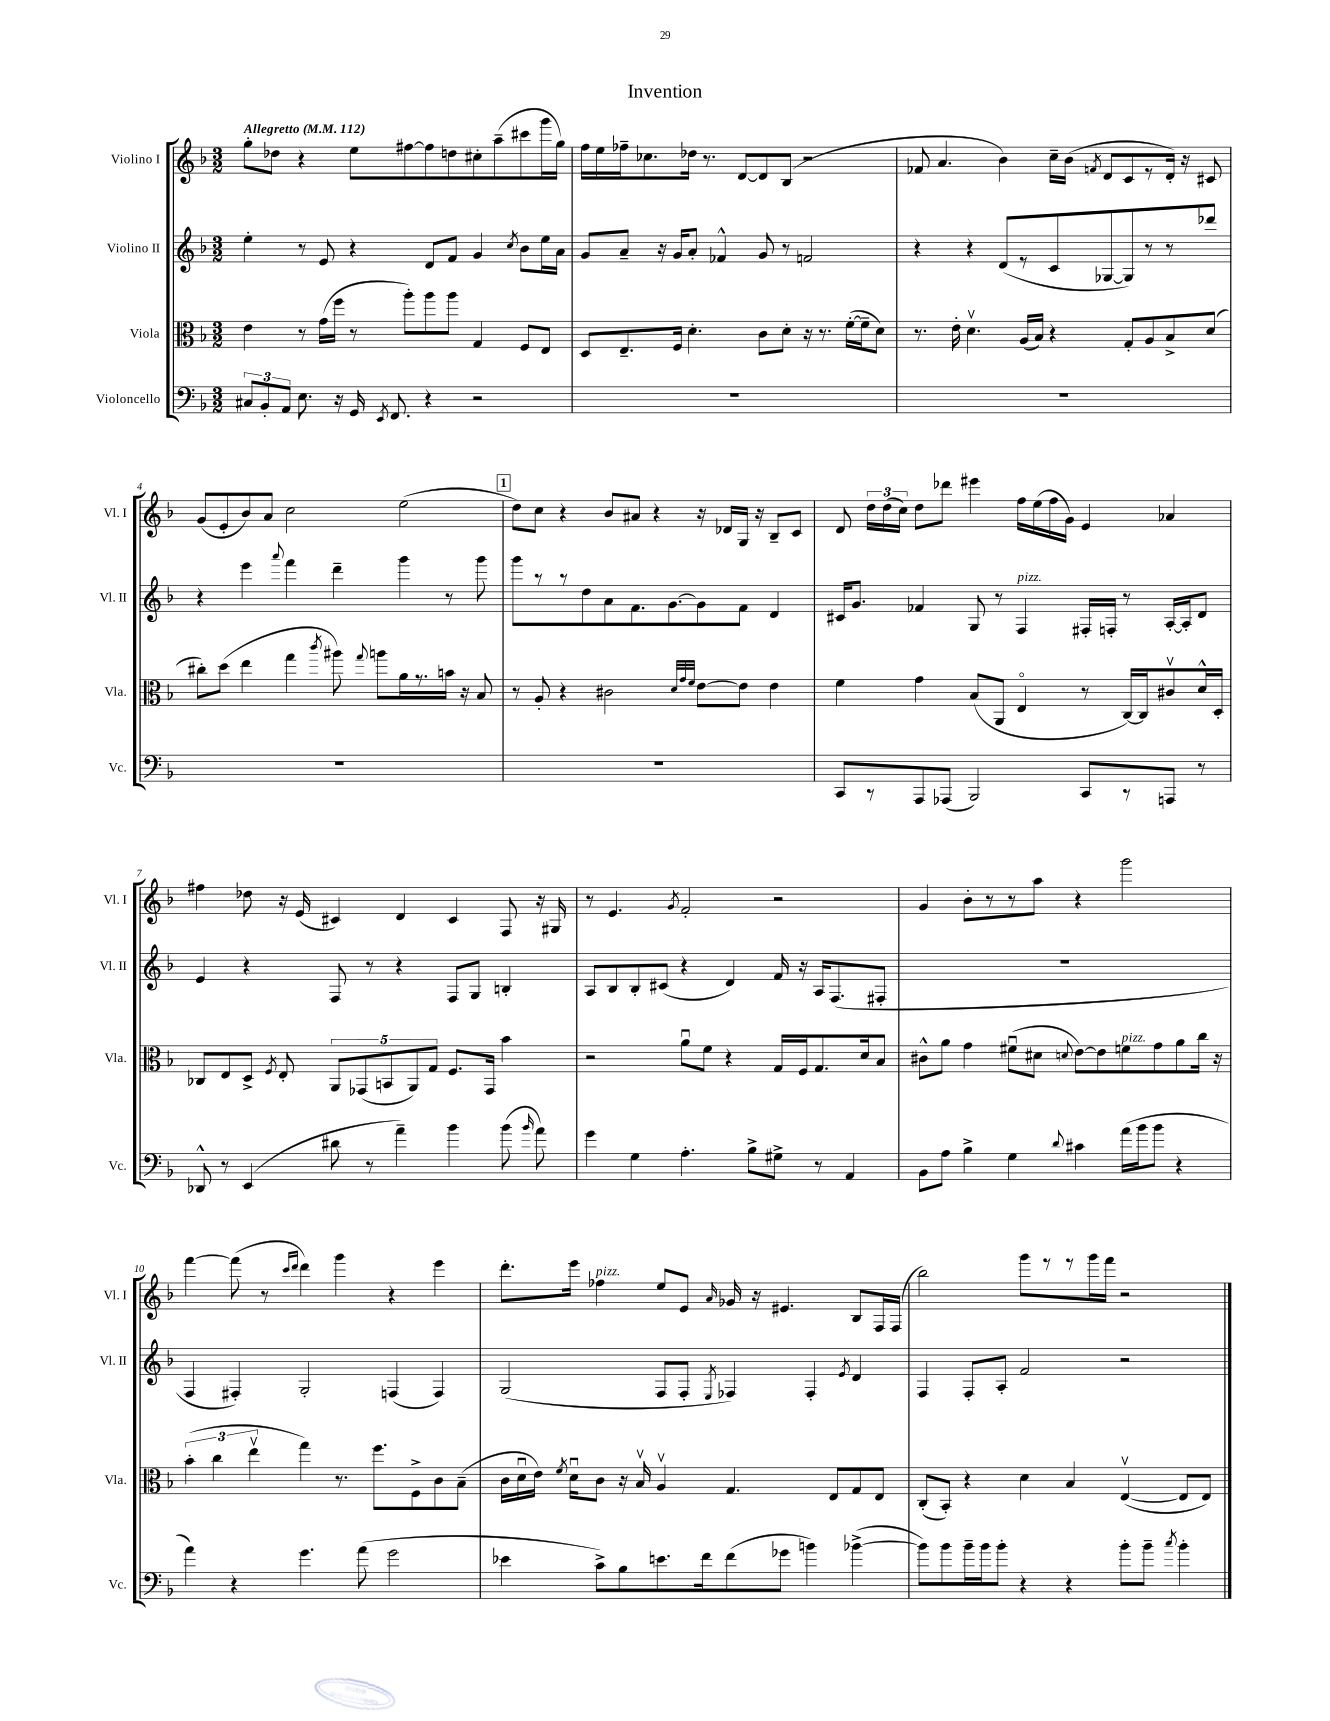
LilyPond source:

\header { title = "Invention" }
<<
\new StaffGroup <<
\new Staff = "s0" \with { instrumentName = "Violino I" shortInstrumentName = "Vl. I" } {
    \clef treble \key f \major \numericTimeSignature \time 3/2 \tempo "Allegretto" 4 = 112
    \autoBeamOff g''8[-. des''8] r4 e''8[ fis''8~ fis''8 d''8 cis''8-. a''8--( cis'''8 g'''16 g''16]) |
    f''16[ e''16 fes''16-- ces''8. des''16] r8. d'8[~ d'8 bes8]( r2 |
    fes'8 a'4. bes'4) c''16[-- bes'16]( \acciaccatura { f'8 } d'8[ c'8 r8 d'16]-.) r16 cis'8 |
    g'8[( e'8-. bes'8) a'8] c''2 e''2( |
    \mark \markup { \box "1" } d''8[) c''8] r4 bes'8[ ais'8] r4 r16 des'16[ g16] r16 bes8[-- c'8] |
    d'8 \tuplet 3/2 { d''16[ d''16( c''16]) } d''8[ des'''8] eis'''4 f''16[ e''16( f''16 g'16]) e'4 aes'4 |
    fis''4 des''8 r16 e'16( cis'4) d'4 cis'4 f8 r16 gis16 |
    r8 e'4. \acciaccatura { g'8 } f'2-. r2 |
    g'4 bes'8[-. r8 r8 a''8] r4 g'''2 |
    f'''4~ f'''8( r8 \grace { c'''16[ d'''16] } d'''4) g'''4 r4 e'''4 |
    d'''8.[-. e'''16] fes''4^\markup { \italic "pizz." } e''8[ e'8] \grace { a'16 } ges'16 r16 eis'4. bes8[ f16 f16]( |
    bes''2) g'''8[ r8 r8 g'''16 f'''16] r2 \bar "|." |
}
\new Staff = "s1" \with { instrumentName = "Violino II" shortInstrumentName = "Vl. II" } {
    \clef treble \key f \major \numericTimeSignature \time 3/2
    \autoBeamOff e''4-. r8 e'8 r4 d'8[ f'8] g'4 \acciaccatura { c''8 } bes'8[ e''16 a'16] |
    g'8[ a'8]-- r16 g'16[ a'8]-. fes'4-^ g'8 r8 f'2 |
    r4 r4 d'8[( r8 c'8 ges8~ ges8) r8 r8 des'''8] |
    r4 e'''4 \appoggiatura { a'''8 } f'''4 d'''4-- g'''4 r8 g'''8 |
    \mark \markup { \box "1" } g'''8[ r8 r8 d''8 a'8 f'8. g'8.~ g'8 f'8] d'4 |
    cis'16[ g'8.] fes'4 g8 r8 f4^\markup { \italic "pizz." } fis16[-. f16]-. r8 a16[~-. a16-. d'8] |
    e'4 r4 f8 r8 r4 f8[ g8] b4-. |
    a8[ bes8 bes8-. cis'8]( r4 d'4) f'16 r16 a16[ f8.( fis8]-. |
    R1. |
    f4 fis4-.) g2-. f4( f4) |
    g2( f8[ f8]-. \acciaccatura { e8 } fes4) fes4-. \acciaccatura { e'8 } d'4 |
    f4 f8[-. a8]-. f'2 r2 \bar "|." |
}
\new Staff = "s2" \with { instrumentName = "Viola" shortInstrumentName = "Vla." } {
    \clef alto \key f \major \numericTimeSignature \time 3/2
    \autoBeamOff e'4 r8 g'16[( f''16] r8 a''8[-.) a''8 a''8] g4 f8[ e8] |
    d8[ e8.-- f16] d'4.-. c'8[ d'8]-. r16 r8. f'16[~-.( f'16-- d'8]) |
    r8. e'16-. d'4.\upbow a16[( bes16]) r4 g8[-. a8 bes8-> d'8]( |
    cis''8[-.) d''8]( e''4 g''4 \acciaccatura { c'''8 } ais''8) \appoggiatura { g''8 } a''8[ a'16 r8. b'16] r16 bes8 |
    \mark \markup { \box "1" } r8 a8-. r4 cis'2 \grace { d'32[ g'32 f'32] } e'8[~ e'8] e'4 |
    f'4 g'4 bes8[( a,8] e4\flageolet r8 c16[~) c16 cis'8\upbow d'16-^ d16]-. |
    ces8[ e8 d8]-> \acciaccatura { f8 } e8-. \tuplet 5/4 { a,8[ ges,8( b,8 a,8) g8] } f8.[ ges,16] bes'4 |
    r2 a'8[\downbow f'8] r4 g16[ f16 g8. d'16 bes8] |
    cis'8[-^ a'8] g'4 fis'8[\downbow( dis'8] \appoggiatura { d'8 } e'8[~) e'8 f'8^\markup { \italic "pizz." } g'8 a'8 c''16] r16 |
    \tuplet 3/2 { bes'4-.( c''4 e''4\upbow } g''4) r8. f''8.[ f8-> c'8 bes8]--( |
    c'16[ d'16\downbow e'16]) \acciaccatura { f'8 } d'16[\downbow c'8] r16 bes16\upbow a4\upbow g4. e8[ g8 e8] |
    c8[-.( bes,8]-.) r4 d'4 bes4 e4~\upbow( e8[ e8]) \bar "|." |
}
\new Staff = "s3" \with { instrumentName = "Violoncello" shortInstrumentName = "Vc." } {
    \clef bass \key f \major \numericTimeSignature \time 3/2
    \autoBeamOff \tuplet 3/2 { cis8[ bes,8-. a,8] } e8. r16 g,16 \acciaccatura { e,8 } f,8. r4 r2 |
    R1. |
    R1. |
    R1. |
    \mark \markup { \box "1" } R1. |
    c,8[ r8 a,,8 aes,,8]( bes,,2) c,8[ r8 a,,8] r8 |
    des,8-^ r8 e,4( dis'8 r8 a'4--) bes'4 bes'8( \grace { bes'16 } a'8) |
    g'4 g4 a4.-. bes8[-> gis8]-> r8 a,4 |
    bes,8[ a8] bes4-> g4 \appoggiatura { d'8 } cis'4 a'16[( bes'16 bes'8] r4 |
    a'4) r4 g'4. a'8( g'2 |
    ees'4 c'8[->) bes8 e'8. f'16 f'8( ges'8] b'4) bes'4~->( |
    bes'8[) bes'8 bes'16-- bes'16 bes'8]-. r4 r4 bes'8[-. bes'8]-- \acciaccatura { c''8 } bes'4-. \bar "|." |
}
>>
>>
